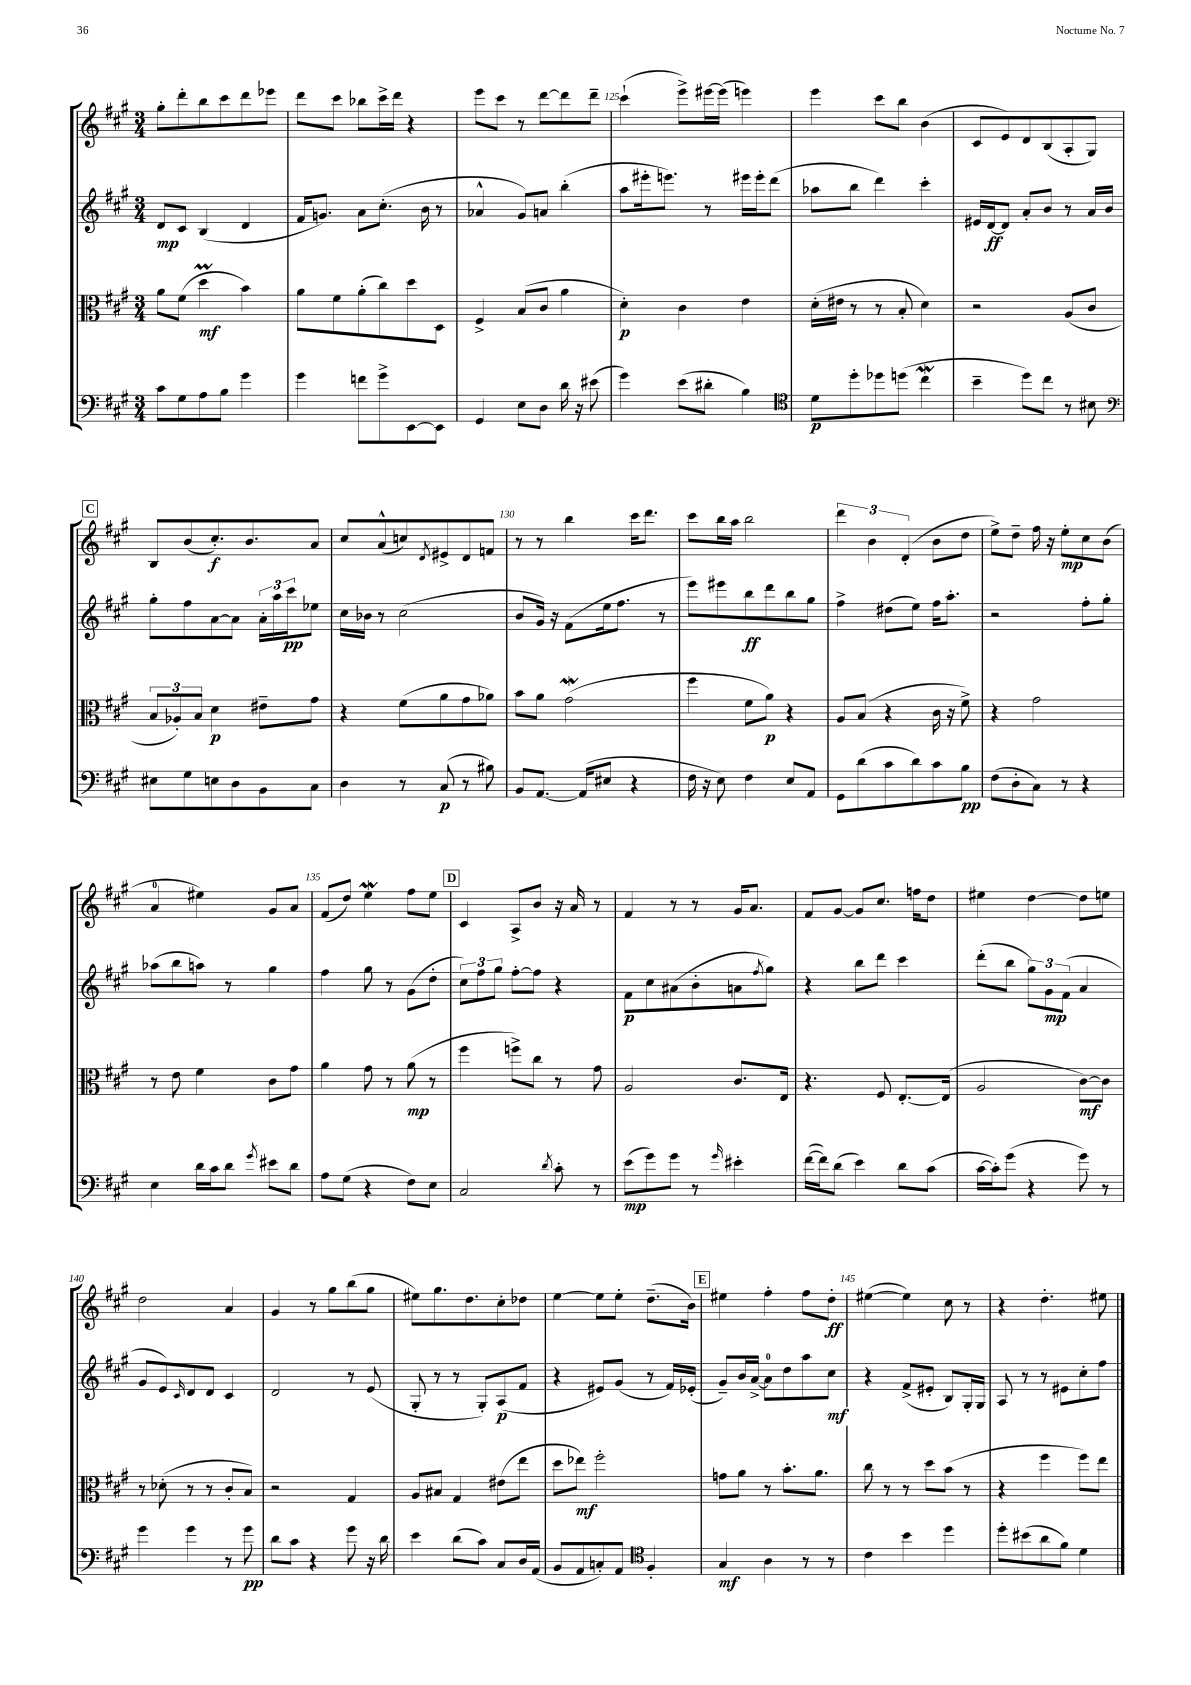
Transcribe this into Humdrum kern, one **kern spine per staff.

**kern	**kern	**kern	**kern
*staff4	*staff3	*staff2	*staff1
*clefF4	*clefC3	*clefG2	*clefG2
*k[f#c#g#]	*k[f#c#g#]	*k[f#c#g#]	*k[f#c#g#]
*M3/4	*M3/4	*M3/4	*M3/4
8c#	8a	8d	8gg#'
8G#	(8f#	8c#	8ddd'
8A	4dd	(4B	8bb
8B	.	.	8ccc#
4g#	4b)	4d	8ddd
.	.	.	8eee-
=	=	=	=
4g#	8a	16f#	8ddd
.	.	8.g)	.
.	8f#	.	8ccc#
8f	(8a'	8a	8bb-
8g#^	8cc#)	(8.cc#'	16ccc#^
.	.	.	16ddd
[8EE	8dd	.	4r
.	.	16b	.
8EE]	8D	8r	.
=	=	=	=
4GG#	4F#^	4a-^^	8eee
.	.	.	8ccc#
8E	(8B	8g#)	8r
8D	8c#	8a	[8ddd
16d	4a	(4bb'	8ddd]
16r	.	.	.
(8e#	.	.	8ddd~
=	=	=	=
4g#)	4d')	8aa	(4ccc#`
.	.	16eee#'	.
.	.	8.eee)	.
(8e	4c#	.	8eee^)
8d#'	.	8r	[16eee#
.	.	.	(16eee#]
4B)	4e	16eee#	4eee)
.	.	16eee#'	.
.	.	(8ddd	.
=	=	=	=
*clefC4	*	*	*
8d	(16d'	8aa-	4eee
.	16e#	.	.
8dd'	8r	8bb	.
8dd-	8r	4ddd)	8ccc#
(8dd	8B'	.	8bb
4cc#	4d)	4ccc#'	(4b
=	=	=	=
4b~	2r	16e#	8c#
.	.	[16d	.
.	.	8d]	8e)
8dd)	.	8a'	8d
8cc#	.	8b	(8B
8r	(8A	8r	8A'
8B#	8c#	16a	8G#)
.	.	16b	.
=	=	=	=
*clefF4	*	*	*
8E#	12B	8gg#'	8B
.	12A-')	.	.
8G#	.	8ff#	(8b
.	12B	.	.
8E	4d	[8a	8.cc#')
8D	.	8a]	.
.	.	.	8.b
8BB	8e#~	24a'	.
.	.	24aa	.
.	.	24ccc#	.
8C#	8g#	8ee-	8a
=	=	=	=
4D	4r	16cc#	8cc#
.	.	16b-	.
.	.	8r	(8a^^
8r	(8f#	(2cc#	8cc)
.	.	.	8qd
(8C#	8a	.	8e#^
8r	8g#	.	8d
8B#)	8a-)	.	8f
=	=	=	=
8BB	8b	8b	8r
[8.AA	8a	16g#)	8r
.	.	16r	.
.	(2g#	(8f#	4bb
(16AA]	.	.	.
8E#	.	16ee	.
.	.	8.ff#	.
4r	.	.	16ccc#
.	.	.	8.ddd
.	.	8r	.
=	=	=	=
16F#	4ff#	8eee)	8ccc#
16r	.	.	.
8E)	.	8eee#	16bb
.	.	.	16aa
4F#	8f#	8bb	2bb
.	8a)	8ddd	.
8E	4r	8bb	.
8AA	.	8gg#	.
=	=	=	=
8GG#	8A	4ff#^	6ddd
(8d	(8B	.	.
.	.	.	6b
8c#	4r	(8dd#	.
.	.	.	(6d'
8d)	.	8ee)	.
8c#	16c#	16ff#	8b
.	16r	8.aa'	.
8B	8f#^)	.	8dd
=	=	=	=
(8F#	4r	2r	8ee^)
8D'	.	.	8dd~
8C#)	2g#	.	16ff#
.	.	.	16r
8r	.	.	8ee'
4r	.	8ff#'	8cc#
.	.	8gg#'	(8b
=	=	=	=
4E	8r	(8aa-	4a
.	8e	8bb	.
16d	4f#	8aa)	4ee#)
16c#	.	.	.
8d	.	8r	.
8qg#	.	.	.
8e#	8c#	4gg#	8g#
8d	8g#	.	8a
=	=	=	=
8A	4a	4ff#	(8f#
(8G#	.	.	8dd)
4r	8g#	8gg#	4ee
.	8r	8r	.
8F#)	(8a	(8g#	8ff#
8E	8r	8dd'	8ee
=	=	=	=
2C#	4ff#	12cc#)	4c#
.	.	12ff#	.
.	.	12gg#	.
.	8ff^)	[8ff#'	8A^
.	8cc#	8ff#]	8b
8qd	.	.	.
8c#'	8r	4r	16r
.	.	.	16a
8r	8g#	.	8r
=	=	=	=
(8e	2A	8f#	4f#
8g#)	.	8cc#	.
8g#	.	(8a#	8r
8r	.	8b'	8r
16qqg#	.	.	.
4e#'	8.c#	8a	16g#
.	.	.	8.a
.	.	8qff#	.
.	.	8gg#)	.
.	16E	.	.
=	=	=	=
([16f#	4.r	4r	8f#
16f#])	.	.	.
(8d	.	.	[8g#
4e)	.	8bb	8g#]
.	8F#	8ddd	8.cc#
8d	[8.E'	4ccc#	.
.	.	.	16ff
(8c#	.	.	8dd
.	(16E]	.	.
=	=	=	=
[16c#	2A	(8ddd'	4ee#
16c#'])	.	.	.
(8g#	.	8bb	.
4r	.	12gg#)	[4dd
.	.	12g#	.
.	.	(12f#	.
8g#)	[8c#)	4a	8dd]
8r	8c#]	.	8ee
=	=	=	=
4g#	8r	8g#	2dd
.	(8d-'	8e)	.
.	.	16qqc#	.
4g#	8r	8d	.
.	8r	8d	.
8r	8c#'	4c#	4a
8g#	8B)	.	.
=	=	=	=
8d	2r	2d	4g#
8c#	.	.	.
4r	.	.	8r
.	.	.	8gg#
8g#	4G#	8r	(8bb
16r	.	(8e	8gg#
16d	.	.	.
=	=	=	=
4e	8A	8G#'	8ee#)
.	8B#	8r	8.gg#
(8d	4G#	8r	.
.	.	.	8.dd
8c#)	.	8G#')	.
8C#	(8e#	(8A	8cc#'
16D	8ee	8f#	8dd-
(16AA	.	.	.
=	=	=	=
8BB	8dd	4r	[4ee
8AA	8ee-)	.	.
8C')	2ff#'	8e#)	8ee]
8AA	.	(8g#	8ee'
*clefC4	*	*	*
4F#'	.	8r	(8.dd~
.	.	16f#)	.
.	.	(16e-'	16b)
=	=	=	=
4G#	8g	8g#~)	4ee#
.	8a	16b	.
.	.	[16a^	.
4A	8r	8a]	4ff#'
.	8.b'	8dd	.
8r	.	8aa	8ff#
.	8.a	.	.
8r	.	8cc#	8dd'
=	=	=	=
4c#	8cc#	4r	([4ee#
.	8r	.	.
4b	8r	(8f#^	4ee#])
.	8dd	8e#'	.
4dd	(8b	8B)	8cc#
.	8r	16G#'	8r
.	.	16G#	.
=	=	=	=
8dd'	4r	8A	4r
(8b#	.	8r	.
8a	4ff#	8r	4.dd'
8f#)	.	8e#	.
4d	8ff#)	8cc#'	.
.	8ee	8ff#	8ee#
==	==	==	==
*-	*-	*-	*-
